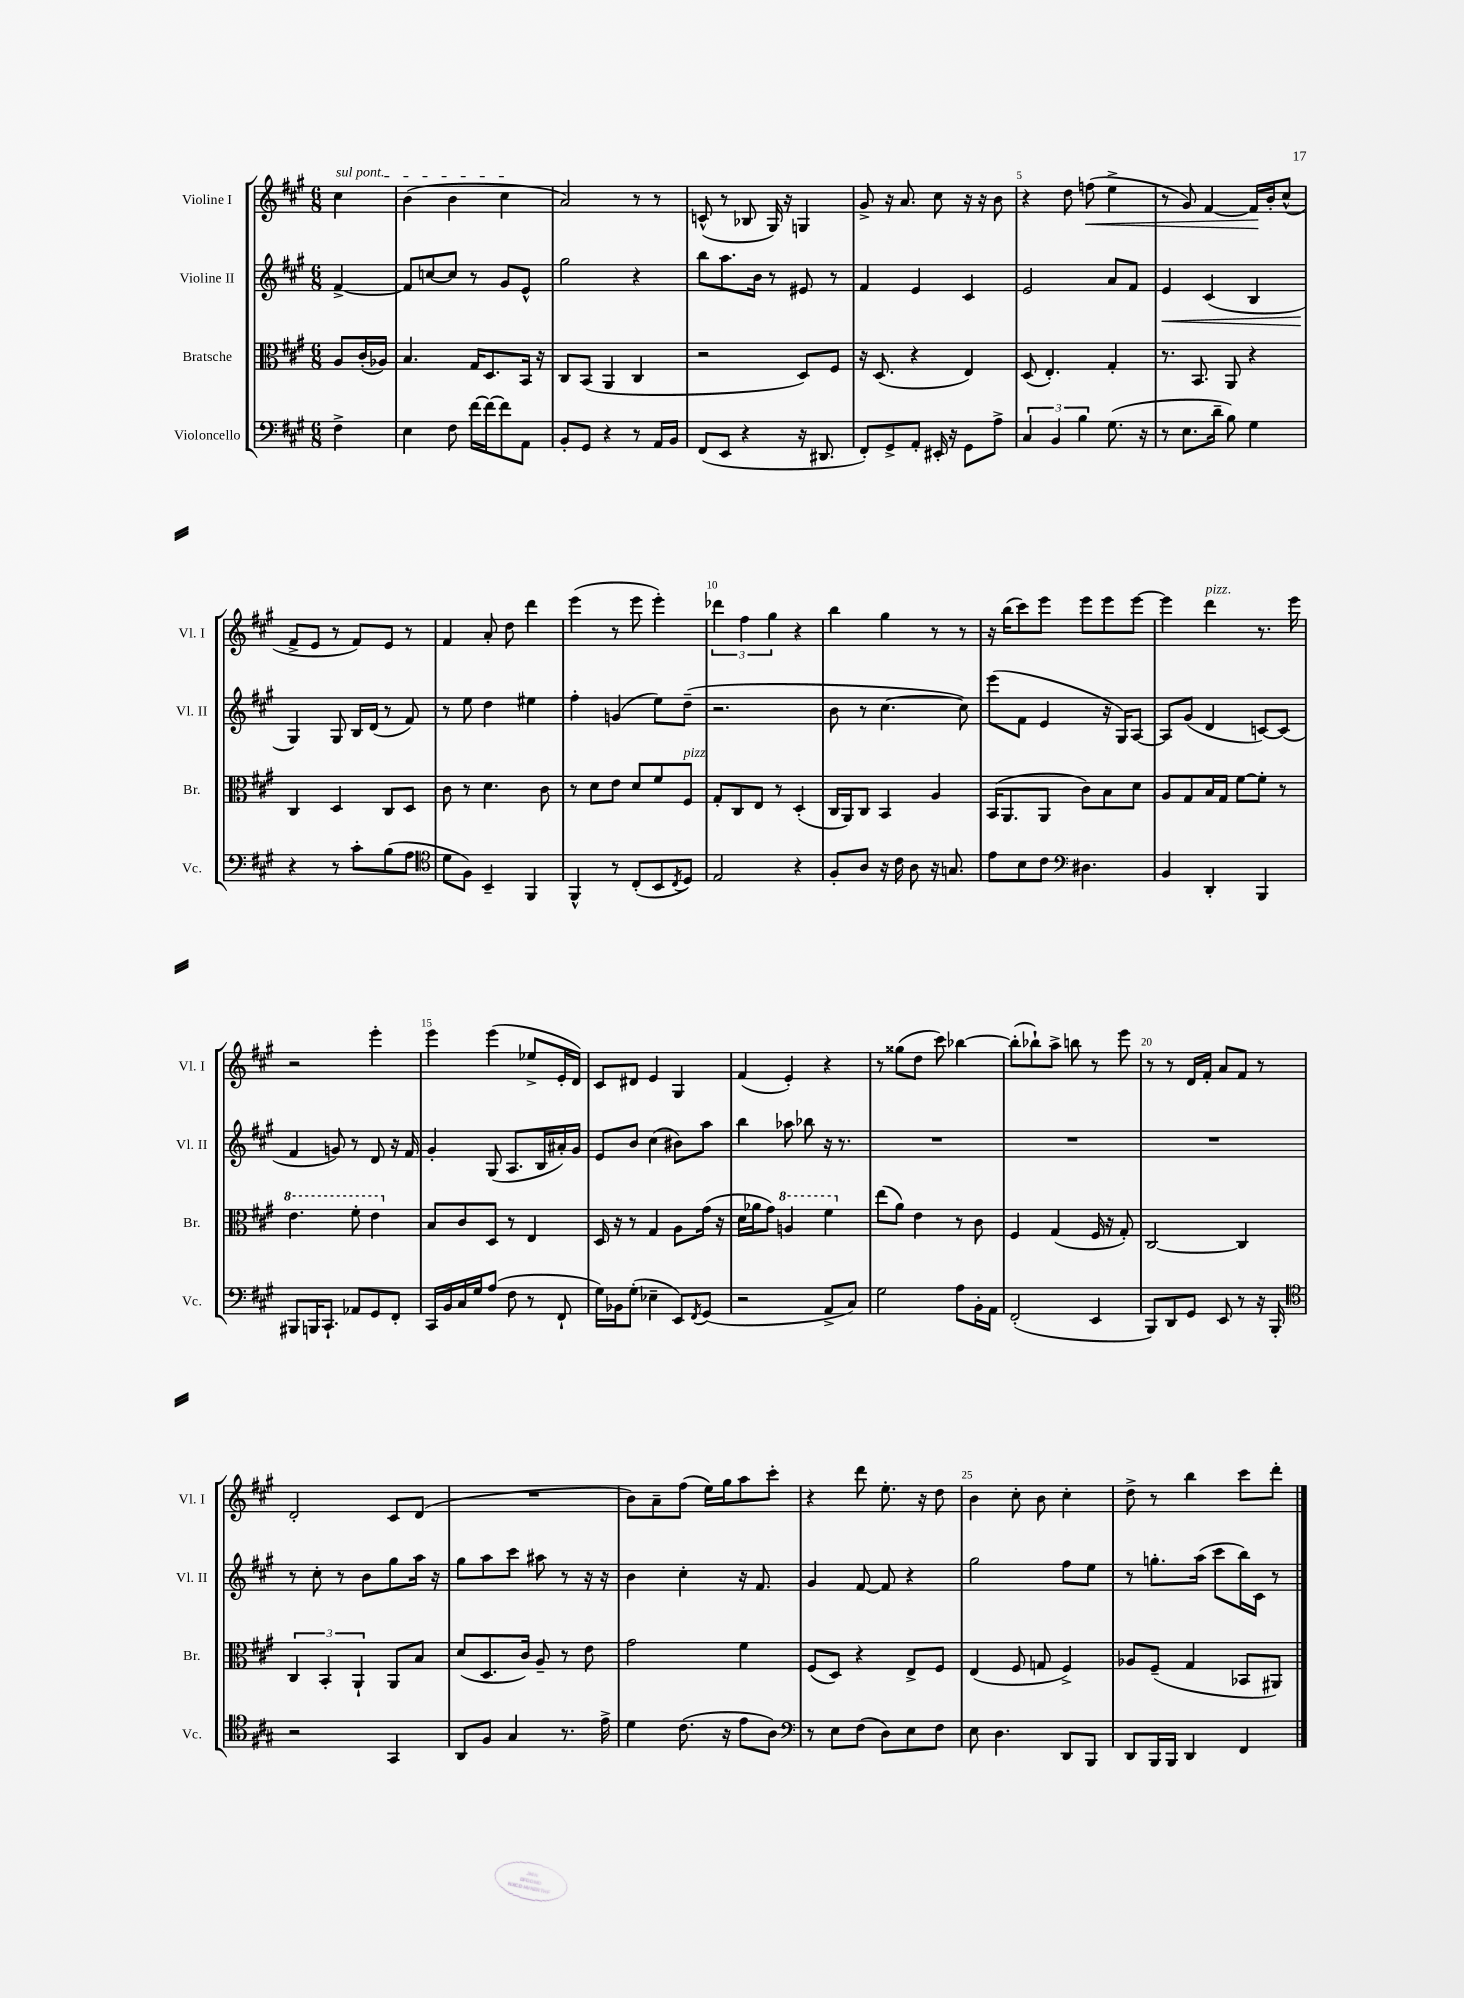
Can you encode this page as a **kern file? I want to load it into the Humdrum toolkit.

**kern	**kern	**kern	**kern
*staff4	*staff3	*staff2	*staff1
*clefF4	*clefC3	*clefG2	*clefG2
*k[f#c#g#]	*k[f#c#g#]	*k[f#c#g#]	*k[f#c#g#]
*M6/8	*M6/8	*M6/8	*M6/8
4F#^	8A	[4f#^	4cc#
.	(16c#'	.	.
.	16A-)	.	.
=	=	=	=
4E	4.B	8f#]	(4b
.	.	[8cc	.
8F#	.	8cc]	4b
[16f#	16G#	8r	.
16f#_	8.D	.	.
8f#]	.	8g#	4cc#
8AA	16BB	8e^^	.
.	16r	.	.
=	=	=	=
8BB'	8C#	2gg#	2a)
8GG#	(8BB	.	.
4r	4AA	.	.
8r	4C#	4r	8r
16AA	.	.	8r
16BB	.	.	.
=	=	=	=
(8FF#	2r	8bb	(8c^^
8EE	.	8.aa	8r
4r	.	.	8B-
.	.	16b	.
.	.	8r	16G#)
.	.	.	16r
16r	8D)	8e#	4G
8.DD#	.	.	.
.	8F#	8r	.
=	=	=	=
8FF#')	16r	4f#	8g#^
.	(8.D	.	.
8GG#^	.	.	16r
.	.	.	8.a
8AA'	4r	4e	.
16EE#'	.	.	8cc#
16r	.	.	.
8GG#	4E)	4c#	16r
.	.	.	16r
8A^	.	.	8b
=	=	=	=
6C#	(8D	2e	4r
.	4.E')	.	.
6BB	.	.	.
.	.	.	8dd
6B	.	.	.
.	.	.	(8ff
(8.G#	4G#'	8a	4ee^
.	.	8f#	.
16r	.	.	.
=	=	=	=
8r	8.r	4e	8r
8.E	.	.	8g#)
.	8.BB	.	.
.	.	(4c#	[4f#
16d~	.	.	.
8B)	8AA	.	.
4G#	4r	4B	16f#]
.	.	.	16b'
.	.	.	(8cc#^^
=	=	=	=
4r	4C#	4G#)	8f#^
.	.	.	8e
8r	4D	8G#	8r
8c#'	.	16B	8f#)
.	.	(16d	.
(8B	8C#	8r	8e
8A	8D	8f#)	8r
=	=	=	=
*clefC4	*	*	*
8d	8c#	8r	4f#
8F#)	8r	8ee	.
4BB~	4.d	4dd	8a'
.	.	.	8dd
4FF#	.	4ee#	4ddd
.	8c#	.	.
=	=	=	=
4FF#^^	8r	4ff#'	(4eee
.	8d	.	.
8r	8e	(4g	8r
(8C#'	8d	.	8eee
8BB	8f#	8ee)	4eee')
8qC#	.	.	.
8D)	8F#	(8dd~	.
=	=	=	=
2E	8G#'	2.r	6ddd-
.	8C#	.	.
.	.	.	6ff#
.	8E	.	.
.	.	.	6gg#
.	8r	.	.
4r	(4D'	.	4r
=	=	=	=
8F#'	16C#	8b	4bb
.	16AA)	.	.
8A	8C#	8r	.
16r	4BB	[4.cc#	4gg#
16c#	.	.	.
8A	.	.	.
16r	4A	.	8r
8.G	.	.	.
.	.	8cc#])	8r
=	=	=	=
8e	(16BB	(8eee	16r
.	8.AA	.	(16bb
8B	.	8f#	8ccc#)
8c#	8AA	4e	8eee
*clefF4	*	*	*
4.D#	8c#)	.	8eee
.	8B	16r	8eee
.	.	16G#)	.
.	8d	[8A	[8eee
=	=	=	=
4BB	8A	8A]	4eee]
.	8G#	(8g#	.
4DD'	16B	4d	4ddd
.	16G#	.	.
.	[8f#	.	.
4BBB	8f#']	[8c)	8.r
.	8r	(8c]	.
.	.	.	16eee
=	=	=	=
8BBB#	4.ee	4f#	2r
16BBB	.	.	.
8.CC#`	.	.	.
.	.	8g)	.
8AA-	8ff#'	8r	.
8GG#	4ee	8d	4eee'
8FF#'	.	16r	.
.	.	16f#	.
=	=	=	=
16CC#	8B	4g#'	4eee
16BB	.	.	.
16C#	8c#	.	.
16G#	.	.	.
(8A	8D	(8G#	(4eee
8F#	8r	8.A	.
8r	4E	.	8ee-^
.	.	16B	.
8FF#`	.	16a#')	16e'
.	.	16g#	16d)
=	=	=	=
16G#)	16D	8e	8c#
16BB-	16r	.	.
(8G#'	8r	8b	8d#
4E-~	4G#	(4cc#	4e
8EE)	8A	8b#)	4G#
8qFF#	.	.	.
(8GG#	(16g#	8aa	.
.	16r	.	.
=	=	=	=
2r	16d	4bb	(4f#
.	16a-	.	.
.	8g#)	.	.
.	4a	8aa-	4e')
.	.	8bb-	.
8AA^	4ff#	16r	4r
.	.	8.r	.
8C#)	.	.	.
=	=	=	=
2G#	(8ee	2.r	8r
.	8a)	.	(8gg##
.	4e	.	8dd
.	.	.	8ccc#)
8A	8r	.	[4bb-
16BB'	8c#	.	.
16AA	.	.	.
=	=	=	=
(2FF#'	4F#	2.r	(8bb-']
.	.	.	8bb-`)
.	(4G#	.	8aa^
.	.	.	8bb
4EE	16F#	.	8r
.	16r	.	.
.	8G#')	.	8eee
=	=	=	=
8BBB)	[2C#	2.r	8r
8DD	.	.	8r
8GG#	.	.	16d
.	.	.	16f#'
8EE	.	.	8a
8r	4C#]	.	8f#
16r	.	.	8r
16BBB'	.	.	.
=	=	=	=
*clefC4	*	*	*
2r	6C#	8r	2d'
.	.	8cc#'	.
.	6BB'	.	.
.	.	8r	.
.	6AA`	.	.
.	.	8b	.
4GG#	8AA	8gg#	8c#
.	8B	16aa	(8d
.	.	16r	.
=	=	=	=
8AA	(8d	8gg#	2.r
8F#	8.D	8aa	.
4G#	.	8ccc#	.
.	16c#)	.	.
.	8A~	8aa#	.
8.r	8r	8r	.
.	8e	16r	.
16e^	.	16r	.
=	=	=	=
4d	2g#	4b	8b)
.	.	.	8a~
(8.c#	.	4cc#'	(8ff#
.	.	.	16ee)
16r	.	.	16gg#
8e	4f#	16r	8aa
.	.	8.f#	.
8A)	.	.	8ccc#'
=	=	=	=
*clefF4	*	*	*
8r	(8F#	4g#	4r
8E	8D)	.	.
(8F#	4r	[8f#	8ddd
8D)	.	8f#]	8.ee'
8E	8E^	4r	.
.	.	.	16r
8F#	8F#	.	8dd
=	=	=	=
8E	(4E	2gg#	4b
4.D	.	.	.
.	8F#	.	8cc#'
.	8G	.	8b
8DD	4F#^)	8ff#	4cc#'
8BBB	.	8ee	.
=	=	=	=
8DD	8A-	8r	8dd^
16BBB	(8F#~	8.gg'	8r
16BBB	.	.	.
4DD	4G#	.	4bb
.	.	(16aa	.
.	.	8ccc#	.
4FF#	8BB-	16bb)	8ccc#
.	.	16c#	.
.	8AA#)	8r	8ddd'
==	==	==	==
*-	*-	*-	*-
